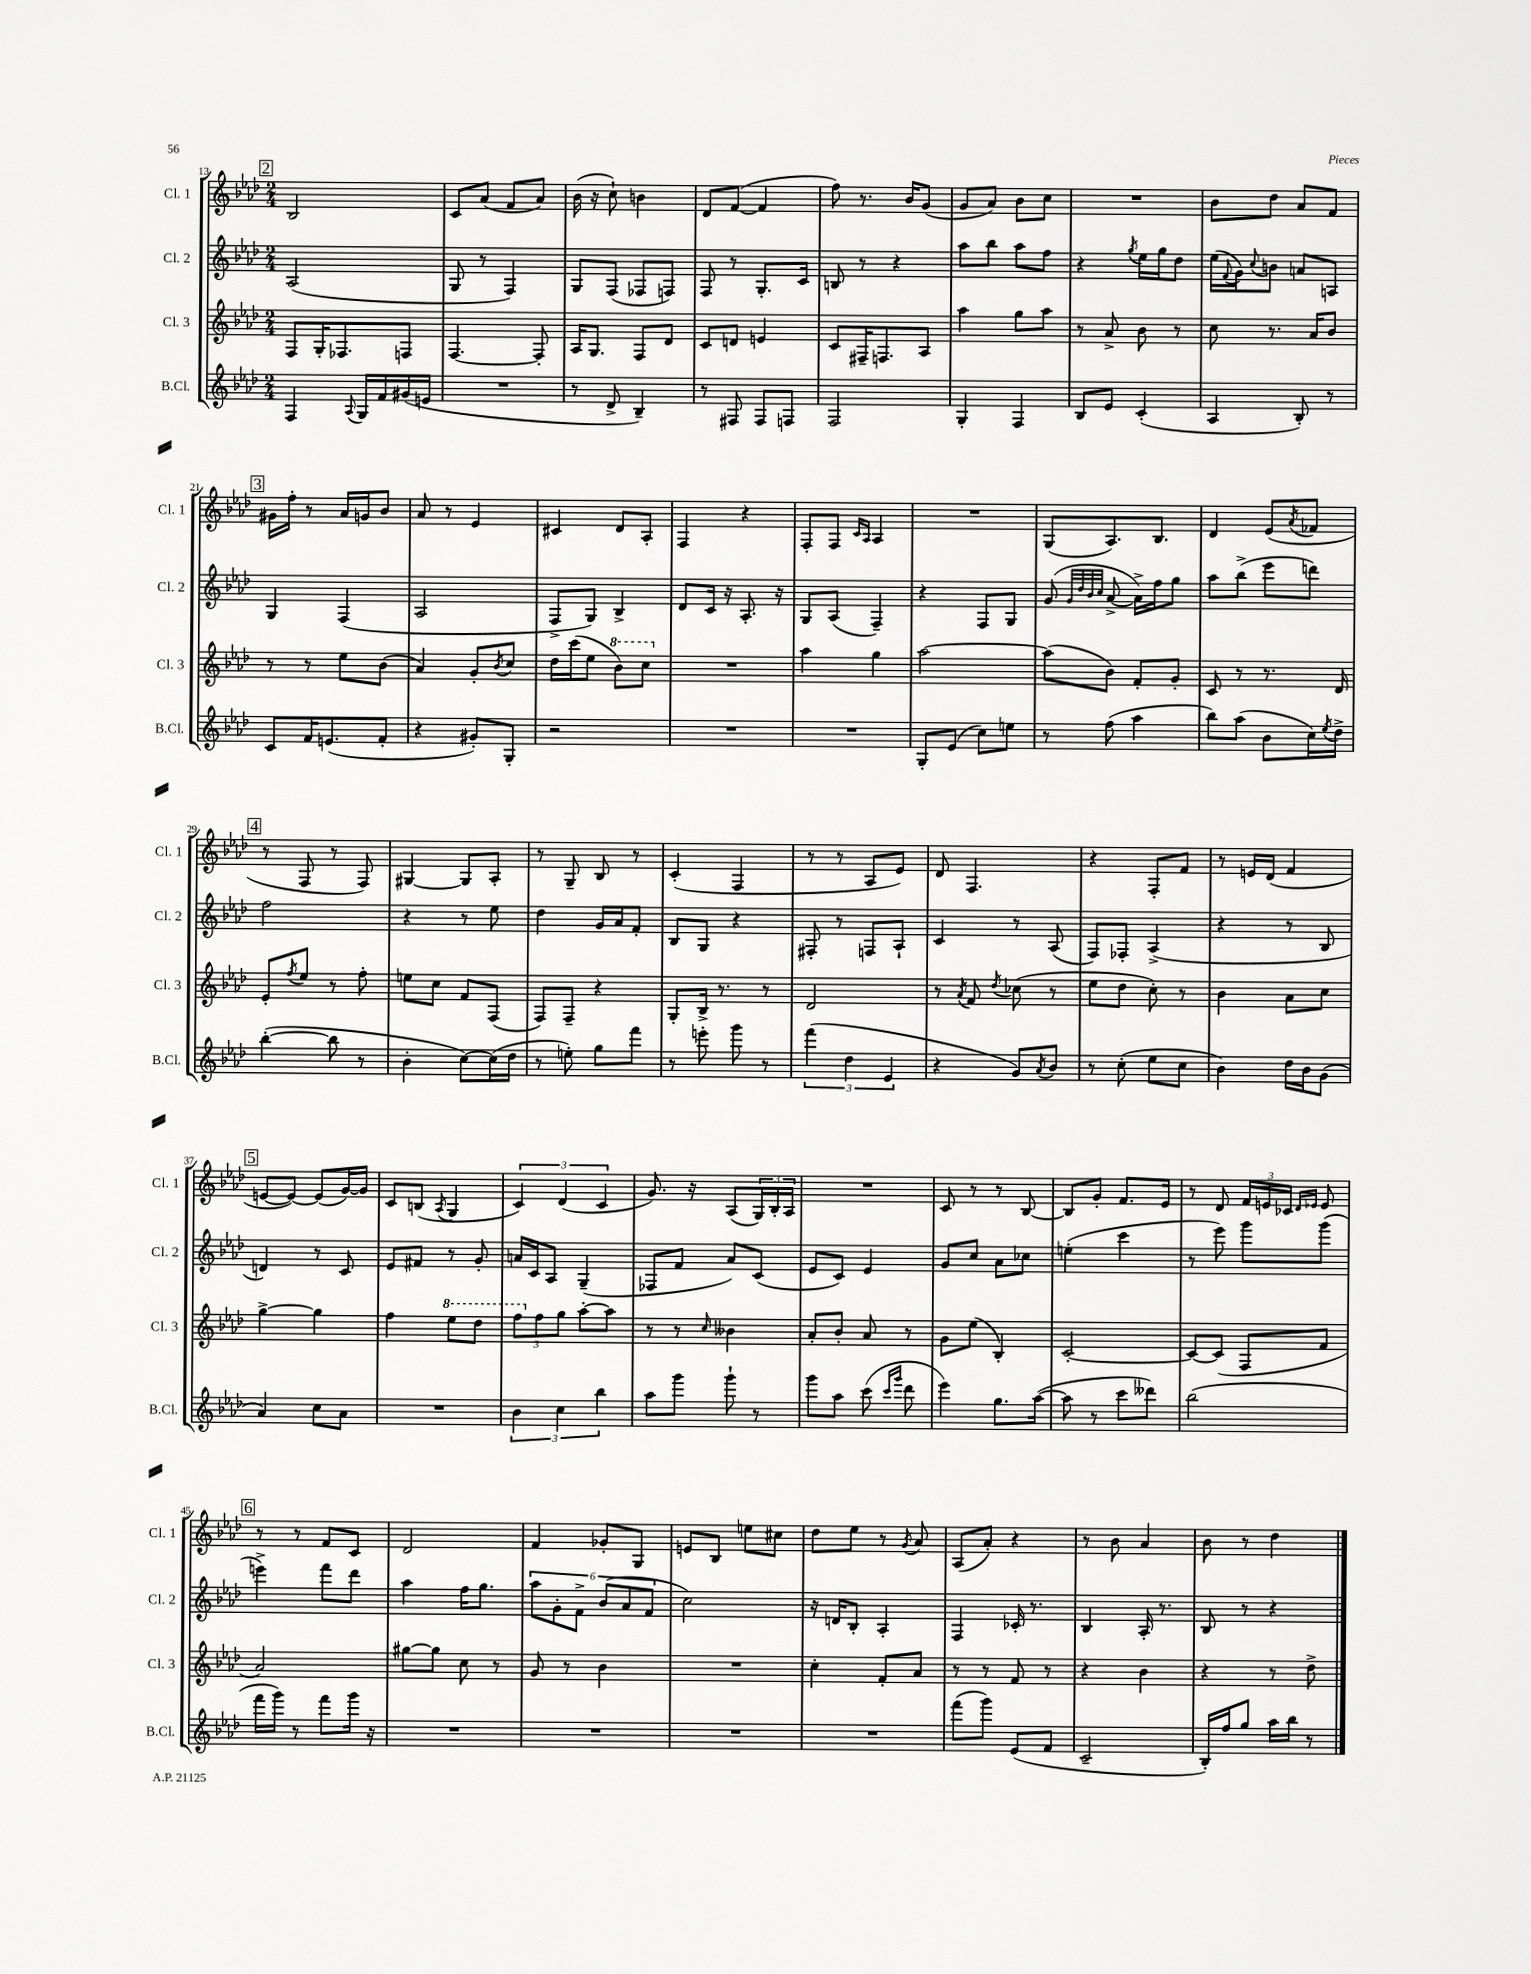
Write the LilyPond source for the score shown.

<<
\new StaffGroup <<
\new Staff = "s0" \with { instrumentName = "Cl. 1" shortInstrumentName = "Cl. 1" } {
    \clef treble \key aes \major \numericTimeSignature \time 2/4
    \mark \markup { \box "2" } bes2 |
    c'8 aes'8( f'8 aes'8) |
    bes'16( r16 c''8-!) b'4 |
    des'8 f'8~( f'4 |
    f''8) r8. bes'16 g'8( |
    g'8 aes'8) bes'8 c''8 |
    R2 |
    bes'8 des''8 aes'8 f'8 |
    \mark \markup { \box "3" } gis'16 f''16-. r8 aes'16 g'16 bes'8 |
    aes'8 r8 ees'4 |
    cis'4 des'8 aes8-. |
    f4 r4 |
    f8-. f8 \grace { c'16 aes16 } aes4 |
    R2 |
    g8( aes8.) bes8. |
    des'4 ees'8( \acciaccatura { aes'8 } fes'8 |
    \mark \markup { \box "4" } r8 f8 r8 f8) |
    gis4~ gis8 aes8-. |
    r8 g8-- bes8 r8 |
    c'4-.( f4 |
    r8 r8 aes8 ees'8) |
    des'8 f4. |
    r4 f8-. f'8 |
    r8 e'16 des'16( f'4 |
    \mark \markup { \box "5" } e'8~ e'8~) e'8( g'16~) g'16 |
    c'8 b8( \acciaccatura { aes8 } g4 |
    \tuplet 3/2 { c'4) des'4( c'4 } |
    g'8.) r16 aes8( \tuplet 3/2 { g16) bes16-. aes16 } |
    R2 |
    c'8 r8 r8 bes8~ |
    bes8 g'8-. f'8. ees'16 |
    r8 des'8 \tuplet 3/2 { f'16 e'16 ces'16 } \grace { des'16 ees'16 } ees'8 |
    \mark \markup { \box "6" } r8 r8 f'8 c'8 |
    des'2 |
    f'4 ges'8-. g8 |
    e'8 bes8 e''8 cis''8 |
    des''8 ees''8 r8 \acciaccatura { g'8 } aes'8 |
    aes8( aes'8-.) r4 |
    r8 bes'8 aes'4 |
    bes'8 r8 des''4 \bar "|." |
}
\new Staff = "s1" \with { instrumentName = "Cl. 2" shortInstrumentName = "Cl. 2" } {
    \clef treble \key aes \major \numericTimeSignature \time 2/4
    \mark \markup { \box "2" } aes2( |
    g8 r8 f4) |
    g8 f8( fes8 f8) |
    f8 r8 g8.-. c'16 |
    b8 r8 r4 |
    aes''8 bes''8 aes''8 f''8 |
    r4 \acciaccatura { g''8 } ees''16 g''16 des''8 |
    ees''16( \appoggiatura { f'8 } g'16) \appoggiatura { c''8 } b'8 a'8 a8 |
    \mark \markup { \box "3" } g4 f4( |
    aes2 |
    f8-> g8) bes4-> |
    des'8 c'16 r16 aes8.-. r16 |
    g8 aes8( f4--) |
    r4 f8 g8 |
    g'8( \grace { g'32 des''32 bes'32 c''32 } aes'8~-> aes'16->) f''16 g''8 |
    aes''8 bes''8->( ees'''8 d'''8) |
    \mark \markup { \box "4" } f''2 |
    r4 r8 ees''8 |
    des''4 g'16 aes'16 f'8-. |
    bes8 g8 r4 |
    fis8-. r8 f8 aes8-! |
    c'4 r8 aes8( |
    f8) fes8-. aes4->( |
    r4 r8 bes8 |
    \mark \markup { \box "5" } d'4) r8 c'8 |
    ees'8 fis'8 r8 g'8-. |
    a'16 c'16 aes8 g4--( |
    fes8 f'8 aes'8) c'8( |
    ees'8 c'8) ees'4 |
    g'8 c''8 aes'8 ces''8 |
    e''4-.( c'''4 |
    r8 ees'''8) g'''8 g'''8( |
    \mark \markup { \box "6" } e'''4->) f'''8 des'''8 |
    aes''4 f''16 g''8. |
    \tuplet 6/4 { aes''8 g'8-. f'8-> bes'8( aes'8 f'8 } |
    c''2) |
    r16 d'16 bes8-. aes4-. |
    f4 ces'16-. r8. |
    bes4 aes16-. r8. |
    bes8 r8 r4 \bar "|." |
}
\new Staff = "s2" \with { instrumentName = "Cl. 3" shortInstrumentName = "Cl. 3" } {
    \clef treble \key aes \major \numericTimeSignature \time 2/4
    \mark \markup { \box "2" } f8 g16-. fes8. f8 |
    f4.~ f8-. |
    aes16 g8. f8 des'8 |
    c'8 d'8 e'4 |
    c'8 fis16-- f8. aes8 |
    aes''4 g''8 aes''8 |
    r8 aes'8-> bes'8 r8 |
    c''8 r8. aes'16 bes'8 |
    \mark \markup { \box "3" } r8 r8 ees''8 bes'8( |
    aes'4) g'8-. \acciaccatura { bes'8 } c''8 |
    des''16 c'''16( ees''8 \ottava #1 bes''8) c'''8 \ottava #0 |
    R2 |
    aes''4 g''4 |
    aes''2~ |
    aes''8( bes'8) f'8-. g'8-. |
    c'8 r8 r8. des'16 |
    \mark \markup { \box "4" } ees'8-. \acciaccatura { f''8 } ees''8 r8 f''8-. |
    e''8 c''8 f'8 f8( |
    f8) f8-- r4 |
    g8-. bes16-> r8. r8 |
    des'2 |
    r8 \acciaccatura { aes'8 } f'8 \acciaccatura { des''8 } ces''8( r8 |
    ees''8 des''8 c''8-.) r8 |
    bes'4 aes'8 c''8 |
    \mark \markup { \box "5" } g''4~-> g''4 |
    f''4 \ottava #1 ees'''8 des'''8 |
    \tuplet 3/2 { f'''8 \ottava #0 f''8 g''8 } aes''8~-. aes''8 |
    r8 r8 \grace { c''16 } beses'4 |
    aes'8-. bes'8-. aes'8 r8 |
    g'8 ees''8( bes4-.) |
    c'2~-. |
    c'8~ c'8( f8 f'8 |
    \mark \markup { \box "6" } aes'2) |
    gis''8~ gis''8 c''8 r8 |
    g'8 r8 bes'4 |
    R2 |
    c''4-. f'8-. aes'8 |
    r8 r8 f'8 r8 |
    r4 bes'4 |
    r4 r8 des''8-> \bar "|." |
}
\new Staff = "s3" \with { instrumentName = "B.Cl." shortInstrumentName = "B.Cl." } {
    \clef treble \key aes \major \numericTimeSignature \time 2/4
    \mark \markup { \box "2" } f4 \appoggiatura { aes8 } g16 f'16 gis'16( e'16 |
    R2 |
    r8 des'8-> bes4--) |
    r8 fis8 fis8 f8 |
    f2 |
    g4-. f4 |
    bes8 ees'8 c'4-.( |
    aes4 bes8-.) r8 |
    \mark \markup { \box "3" } c'8 f'16 e'8.( f'8-. |
    r4 gis'8-.) g8-. |
    r2 |
    R2 |
    R2 |
    g8-. ees'8( c''8) e''8 |
    r8 f''8( aes''4 |
    bes''8) aes''8( bes'8 c''16) \acciaccatura { ees''8 } des''16-> |
    \mark \markup { \box "4" } bes''4~-.( bes''8 r8 |
    bes'4-. c''8~) c''16( des''16 |
    r8 e''8-.) g''8 f'''8 |
    r8 e'''8-. g'''8 r8 |
    \tuplet 3/2 { f'''4( des''4 ees'4 } |
    r4 g'8) \acciaccatura { aes'8 } bes'8 |
    r8 c''8-.( ees''8 c''8 |
    bes'4) des''16 bes'16 g'8( |
    \mark \markup { \box "5" } aes'4) c''8 aes'8 |
    R2 |
    \tuplet 3/2 { bes'4 c''4 bes''4 } |
    aes''8 g'''8 g'''8-! r8 |
    g'''8 aes''8 c'''8( \grace { c'''16 g'''16 } des'''8 |
    ees'''4) g''8. aes''16~( |
    aes''8 r8 c'''8 deses'''8) |
    bes''2( |
    \mark \markup { \box "6" } f'''16 g'''16) r8 f'''8 g'''16 r16 |
    R2 |
    R2 |
    R2 |
    R2 |
    f'''8( g'''8) ees'8( f'8 |
    c'2-- |
    bes16-.) f''16 g''8 aes''16 bes''16 r8 \bar "|." |
}
>>
>>
\layout { \context { \Score currentBarNumber = #13 } }
